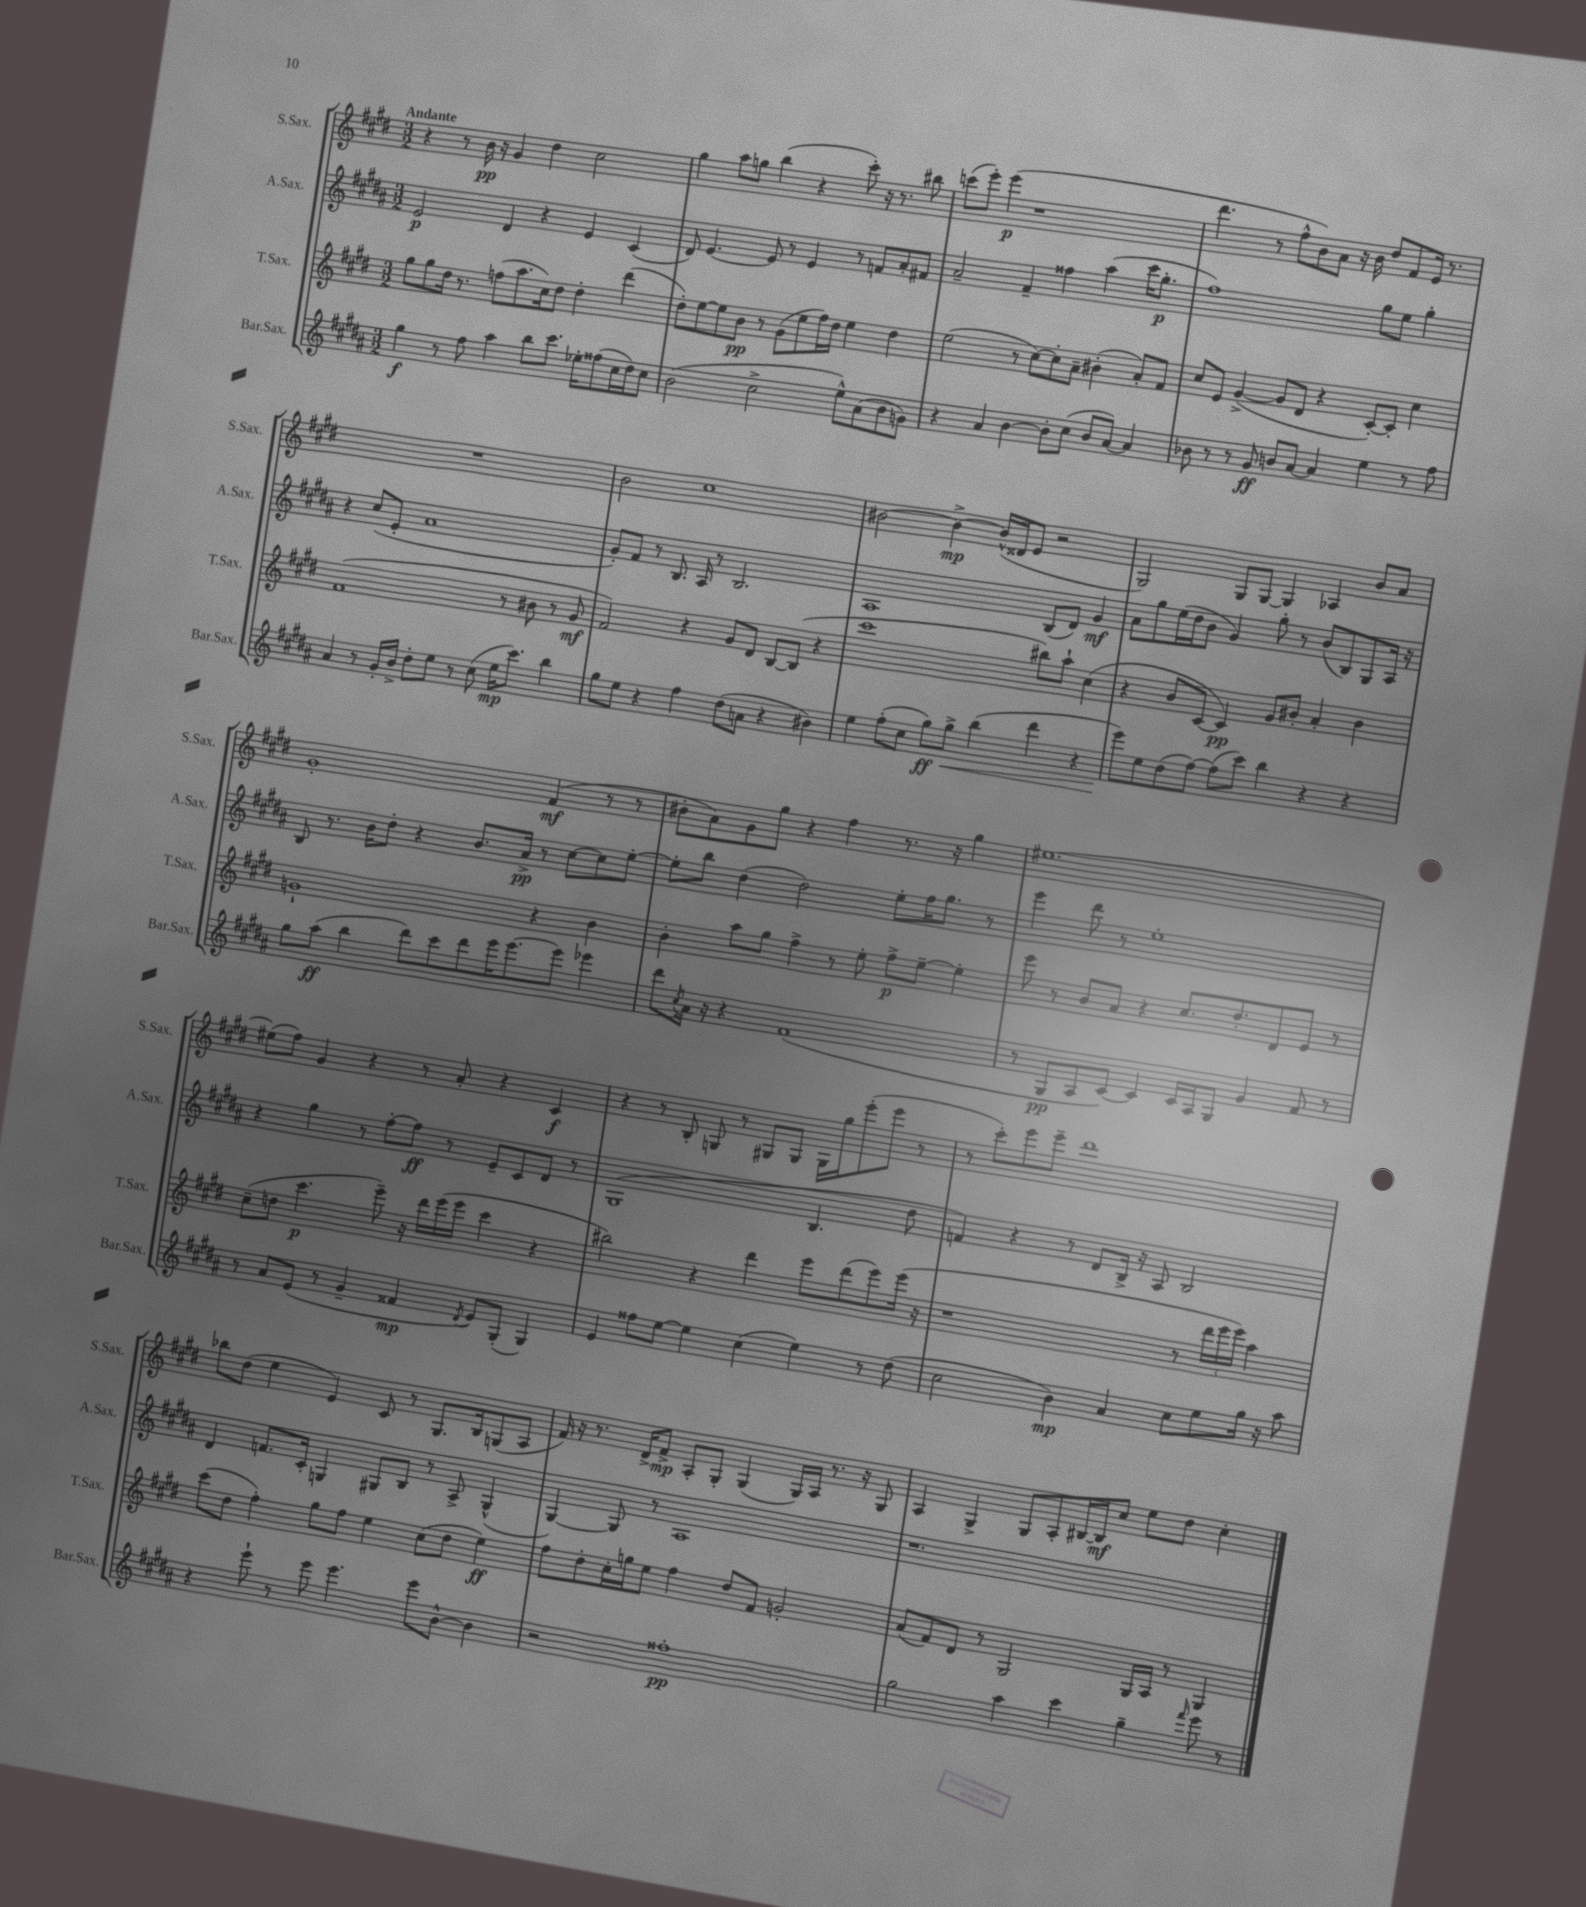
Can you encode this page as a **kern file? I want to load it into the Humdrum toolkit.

**kern	**dynam	**kern	**dynam	**kern	**dynam	**kern	**dynam
*part4	*part4	*part3	*part3	*part2	*part2	*part1	*part1
*staff4	*staff4	*staff3	*staff3	*staff2	*staff2	*staff1	*staff1
*I"Bar.Sax.	*	*I"T.Sax.	*	*I"A.Sax.	*	*I"S.Sax.	*
*I'Bar.Sax.	*	*I'T.Sax.	*	*I'A.Sax.	*	*I'S.Sax.	*
*clefG2	*	*clefG2	*	*clefG2	*	*clefG2	*
*k[f#c#g#d#a#]	*	*k[f#c#g#d#]	*	*k[f#c#g#d#a#]	*	*k[f#c#g#d#]	*
*M3/2	*	*M3/2	*	*M3/2	*	*M3/2	*
=1	=1	=1	=1	=1	=1	=1	=1
!	!	!	!	!	!	!LO:TX:a:B:t=Andante	!
4gg#\	f	8gg#\L	.	2e/	p	4r	.
.	.	8gg#\	.	.	.	.	.
8r	.	16dd#\Jk	.	.	.	8r	.
.	.	8.r	.	.	.	.	.
8ff#\	.	.	.	.	.	16b\	pp
.	.	.	.	.	.	16r	.
4aa#\	.	(8ffn\L	.	4d#/	.	4g#/	.
.	.	8.aa\	.	.	.	.	.
8bb\L	.	.	.	4r	.	4dd#\	.
.	.	16cc#\k)	.	.	.	.	.
8.ccc#\J	.	8dd#\J	.	.	.	.	.
.	.	4dd#'\	.	4e/	.	2cc#\	.
16ee-X'\KL	.	.	.	.	.	.	.
(8ff##X\	.	.	.	.	.	.	.
16cc#\L	.	(4ddd#\	.	(4c#/	.	.	.
16dd#\J)	.	.	.	.	.	.	.
8cc#\J	.	.	.	.	.	.	.
=2	=2	=2	=2	=2	=2	=2	=2
(2b\	.	8dd#'\L)	.	8d#/)	.	4gg#\	.
.	.	[8ee\	.	[4.e/	.	.	.
.	.	8ee\]	.	.	.	8aa\L	.
.	.	8b\J	pp	.	.	8ggn\J	.
2cc#^\	.	8r	.	8e/]	.	(4bb\	.
.	.	(8g#\L	.	8r	.	.	.
.	.	8ee\	.	4e/	.	4r	.
.	.	16ff#\L)	.	.	.	.	.
.	.	16dd#\JJ	.	.	.	.	.
8ee^^\L)	.	4ee\	.	8r	.	8ccc#'\)	.
(8a#\	.	.	.	8fn/L	.	16r	.
.	.	.	.	.	.	8.r	.
8b\	.	4dd#\	.	8a#'/	.	.	.
8gn\J)	.	.	.	8f#X/J	.	8bb#X\	.
=3	=3	=3	=3	=3	=3	=3	=3
4r	.	(2ee\	.	2a#~/	.	(8cccn\L	.
.	.	.	.	.	.	8eee'\J)	.
4a#/	.	.	.	.	.	(4eee\	p
[4b\	.	8r	.	4f#~/	.	1r	.
.	.	[8cc#\L)	.	.	.	.	.
8b'\L]	.	8cc#'\]	.	4ff##X\	.	.	.
(8cc#\J	.	8a~\J	.	.	.	.	.
8b/L	.	(4b#X'\	.	(4aa#\	.	.	.
[8a#/J)	.	.	.	.	.	.	.
4a#/]	.	8a'/L)	.	16ccc#\KL	.	.	.
.	.	.	.	8.gg#'\J	p	.	.
.	.	8f#/J	.	.	.	.	.
=4	=4	=4	=4	=4	=4	=4	=4
8b-X\	.	8cc#/L	.	1ff#)	.	4.ddd#\	.
8r	.	8e/J	.	.	.	.	.
8r	.	([4g#^/	.	.	.	.	.
8g#/	ff	.	.	.	.	8r	.
8bn/L	.	8g#/L]	.	.	.	8ff#^^\L	.
[8a#/J	.	8d#/J	.	.	.	8b\)	.
4a#/]	.	4r	.	.	.	8a\J	.
.	.	.	.	.	.	16r	.
.	.	.	.	.	.	16b\	.
4ee\	.	[8c#'/L)	.	8gg#\L	.	8dd#/L	.
.	.	8c#'/J]	.	8ee\J	.	8f#/	.
8r	.	4cc#\	.	4gg#'\	.	16e/Jk	.
.	.	.	.	.	.	8.r	.
8ff#\	.	.	.	.	.	.	.
!!LO:LB:g=z
=5	=5	=5	=5	=5	=5	=5	=5
4a#/	.	(1f#	.	4r	.	1.r	.
8r	.	.	.	(8cc#/L	.	.	.
16g#'/LL	.	.	.	8e'/J	.	.	.
16b^/JJ	.	.	.	.	.	.	.
8dd#'\L	.	.	.	1a#	.	.	.
8ee\J	.	.	.	.	.	.	.
8r	.	.	.	.	.	.	.
(8cc#\	.	.	.	.	.	.	.
16ee\KL	mp	8r	.	.	.	.	.
8.ccc#\J)	.	.	.	.	.	.	.
.	.	8b#X\	.	.	.	.	.
4bb\	.	8r	.	.	.	.	.
.	.	8g#/	mf	.	.	.	.
=6	=6	=6	=6	=6	=6	=6	=6
8gg#\L	.	2f#/)	.	8g#'/L)	.	2b\	.
8ee\J	.	.	.	8f#/J	.	.	.
4r	.	.	.	8r	.	.	.
.	.	.	.	8.B/	.	.	.
4ff#\	.	4r	.	.	.	1cc#	.
.	.	.	.	16A#/	.	.	.
.	.	.	.	8r	.	.	.
(8dd#\L	.	8g#/L	.	2.B/	.	.	.
8an\J	.	8d#/J	.	.	.	.	.
4r	.	[8B/L	.	.	.	.	.
.	.	(8B/J]	.	.	.	.	.
4b#X\)	.	4r	.	.	.	.	.
=7	=7	=7	=7	=7	=7	=7	=7
4ee\	.	1ccc#	.	1A#	.	[2b#X\	.
(8ff#'\L	.	.	.	.	.	.	.
8cc#\J	.	.	.	.	.	.	.
8gg#\L)	ff	.	.	.	.	4b#^\_	mp
!	!LO:HP:b	!	!	!	!	!	!
8gg#^\J	<	.	.	.	.	.	.
(4bb\	.	.	.	.	.	(16b#^^/LL]	.
.	.	.	.	.	.	16d##X/J	.
.	.	.	.	.	.	8e/J	.
4ddd#\	.	8bb#X\L)	.	(8B/L	.	2r	.
.	.	8aa`\J	.	8d#/J)	.	.	.
4r	.	(4cc#\	.	4g#/	mf	.	.
=8	=8	=8	=8	=8	=8	=8	=8
8eee\L)	.	4r	.	8a#\L	.	2G#/)	.
8ee\	[	.	.	8gg#\	.	.	.
(8dd#\	.	8b/L	.	(16ee\L	.	.	.
.	.	.	.	16dd#\J	.	.	.
[8ff#\J)	.	[8c#/J	.	8b\J	.	.	.
(8ff#\L]	.	4c#/])	pp	4g#/)	.	8G#/L	.
8ccc#\J)	.	.	.	.	.	[8G#/J	.
4bb\	.	8g#/L	.	8gg#'\	.	4G#/]	.
.	.	8b#X'/J	.	8r	.	.	.
4r	.	4a'/	.	(8b/L	.	4A-X/	.
.	.	.	.	8B/)	.	.	.
4r	.	4b#\	.	8G#/	.	8b/L	.
.	.	.	.	16A#/Jk	.	8a/J	.
.	.	.	.	16r	.	.	.
!!LO:LB:g=z
=9	=9	=9	=9	=9	=9	=9	=9
8gg#\L	.	1gn`	.	8B/	.	1g#'	.
(8aa#\J	ff	.	.	8.r	.	.	.
4bb\	.	.	.	.	.	.	.
.	.	.	.	16b\KL	.	.	.
.	.	.	.	8dd#'\J	.	.	.
8ddd#\L)	.	.	.	4r	.	.	.
8ccc#\	.	.	.	.	.	.	.
8ddd#\	.	.	.	8.b/L	.	.	.
16eee\K	.	.	.	.	.	.	.
[8.eee\	.	.	.	16a#^/Jk	pp	.	.
.	.	4r	.	8r	.	(4f#/	mf
8eee\J]	.	.	.	[8cc#\L	.	.	.
4eee-X\	.	4b\	.	8cc#\]	.	8r	.
.	.	.	.	[8ee'\J	.	8r	.
=10	=10	=10	=10	=10	=10	=10	=10
8ddd#\L	.	4b'\	.	8ee'\L]	.	8b#X'\L	.
8qcc#/	.	.	.	.	.	.	.
16a#\Jk	.	.	.	8bb\J	.	8a\)	.
16r	.	.	.	.	.	.	.
4r	.	8aa\L	.	(4dd#\	.	8g#\	.
.	.	8gg#\J	.	.	.	8gg#\J	.
(1f#	.	4ff#^\	.	2dd#\)	.	4r	.
.	.	8r	.	.	.	4ff#\	.
.	.	8ee'\	.	.	.	.	.
.	.	8ff#^\L	p	8ee'\L	.	8.r	.
.	.	[8ee~\J	.	16ff#\K	.	.	.
.	.	.	.	8.gg#\J	.	16r	.
.	.	4ee'\]	.	.	.	4gg#\	.
.	.	.	.	8r	.	.	.
=11	=11	=11	=11	=11	=11	=11	=11
8r	.	8eee\	.	4eee\	.	[1.ee#X	.
8G#/L	pp	8r	.	.	.	.	.
8A#/	.	8b/L	.	8ddd#\	.	.	.
[8c#/J)	.	8a/J	.	8r	.	.	.
4c#/]	.	4r	.	1ee'	.	.	.
16c#/LL	.	8.cc#/L	.	.	.	.	.
16A#/J	.	.	.	.	.	.	.
8G#/J	.	.	.	.	.	.	.
.	.	8.dd#'/	.	.	.	.	.
4g#/	.	.	.	.	.	.	.
.	.	8d#/	.	.	.	.	.
8f#/	.	8e/J	.	.	.	.	.
8r	.	8r	.	.	.	.	.
!!LO:LB:g=z
=12	=12	=12	=12	=12	=12	=12	=12
8r	.	(8cc#~\L	.	4r	.	(8ee#X\L]	.
8a#/L	.	8ddn\J	.	.	.	8ff#\J)	.
(8e/J	.	4.ccc#\	p	4gg#\	.	4g#/	.
8r	.	.	.	.	.	.	.
4g#~/	.	.	.	8r	.	4r	.
.	.	8eee~\)	.	[8ff#'\L	.	.	.
4f##X/	mp	16r	.	8ff#\J]	ff	8r	.
.	.	16ddd#\LL	.	.	.	.	.
.	.	(16eee\	.	8r	.	8a'/	.
.	.	16eee\JJ	.	.	.	.	.
8qd#/	.	.	.	.	.	.	.
8e/L)	.	4ccc#\	.	8e~/L	.	4r	.
(8G#'/J	.	.	.	8c#/	.	.	.
4G#/)	.	4r	.	8d#/J	.	4c#/	f
.	.	.	.	8r	.	.	.
=13	=13	=13	=13	=13	=13	=13	=13
4e/	.	2bb#X\)	.	(1G#	.	4r	.
8ff##X\L	.	.	.	.	.	8r	.
[8ee\J	.	.	.	.	.	8B'/	.
4ee\]	.	4r	.	.	.	8Gn/	.
.	.	.	.	.	.	8r	.
(4cc#\	.	4ddd#\	.	.	.	8G#X/L	.
.	.	.	.	.	.	8G#/J	.
4ee\)	.	8eee\L	.	4.B/	.	16G#\LL	.
.	.	.	.	.	.	16gg#\J	.
.	.	(8ddd#\	.	.	.	(8eee'\	.
8r	.	8eee\)	.	.	.	8eee\J	.
(8dd#\	.	(16eee\Jk	.	8dd#\	.	8r	.
.	.	16r	.	.	.	.	.
=14	=14	=14	=14	=14	=14	=14	=14
2cc#\	.	1r	.	4fn/)	.	8r	.
.	.	.	.	.	.	8ccc#'\L)	.
.	.	.	.	4r	.	8eee\	.
.	.	.	.	.	.	8eee~\J	.
4b\)	mp	.	.	8r	.	1ddd#	.
.	.	.	.	8d#/L	.	.	.
4a#/	.	.	.	16B^/Jk	.	.	.
.	.	.	.	16r	.	.	.
.	.	.	.	8A#/	.	.	.
8cc#\L	.	8r	.	2B/	.	.	.
8ee\	.	24ddd#\LL	.	.	.	.	.
.	.	24eee\	.	.	.	.	.
.	.	24eee\JJ)	.	.	.	.	.
16gg#\Jk	.	4aa\	.	.	.	.	.
16r	.	.	.	.	.	.	.
8aa#\	.	.	.	.	.	.	.
!!LO:LB:g=z
=15	=15	=15	=15	=15	=15	=15	=15
4r	.	(8ccc#\L	.	4d#/	.	8bb-X\L	.
.	.	8dd#\J	.	.	.	(8dd#\J	.
8eee`\	.	4ff#'\)	.	8.fn/L	.	4ee\	.
8r	.	.	.	.	.	.	.
.	.	.	.	16c#'/Jk	.	.	.
8eee\	.	8gg#\L	.	4Gn/	.	4e/)	.
4.eee\	.	8ff#\J	.	.	.	.	.
.	.	4ee\	.	8G#X/L	.	8c#/	.
.	.	.	.	8B/J	.	8r	.
8eee\L	.	(8cc#\L	.	8r	.	8.G#/L	.
[8b^^\J	.	8dd#\J	.	8A#^/	.	.	.
.	.	.	.	.	.	16B/k	.
4b\]	.	4ee\)	ff	(4G#^^/	.	(8Gn/	.
.	.	.	.	.	.	8A/J	.
=16	=16	=16	=16	=16	=16	=16	=16
2r	.	8ff#\L	.	[4G#/)	.	16f#/)	.
.	.	.	.	.	.	16r	.
.	.	8dd#'\	.	.	.	8.r	.
.	.	16cc#'\L	.	8G#/]	.	.	.
.	.	16ggn\J	.	.	.	16d#^/KL	.
.	.	8ee\J	.	8r	.	8f#^/J	mp
1ff##X'	pp	4ff#\	.	1A#	.	8A'/L	.
.	.	.	.	.	.	8G#'/J	.
.	.	8dd#/L	.	.	.	(4G#/	.
.	.	8f#/J	.	.	.	.	.
.	.	2gn'/	.	.	.	16G#/LL)	.
.	.	.	.	.	.	16A/JJ	.
.	.	.	.	.	.	8.r	.
.	.	.	.	.	.	16r	.
.	.	.	.	.	.	8G#/	.
=17	=17	=17	=17	=17	=17	=17	=17
2gg#\	.	(8a/L	.	1.r	.	4A/	.
.	.	8f#/)	.	.	.	.	.
.	.	8d#/J	.	.	.	4G#^/	.
.	.	8r	.	.	.	.	.
4aa#\	.	2G#/	.	.	.	8G#/L	.
.	.	.	.	.	.	8A'/	.
4ccc#\	.	.	.	.	.	[16B#X/L	.
.	.	.	.	.	.	16B#/J]	mf
.	.	.	.	.	.	8cc#/J	.
4gg#~\	.	16G#/LL	.	.	.	8ee\L	.
.	.	16A/JJ	.	.	.	.	.
.	.	8r	.	.	.	8dd#\J	.
16qqfff#/	.	.	.	.	.	.	.
8eee\	.	4G#/	.	.	.	4cc#'\	.
8r	.	.	.	.	.	.	.
==	==	==	==	==	==	==	==
*-	*-	*-	*-	*-	*-	*-	*-
